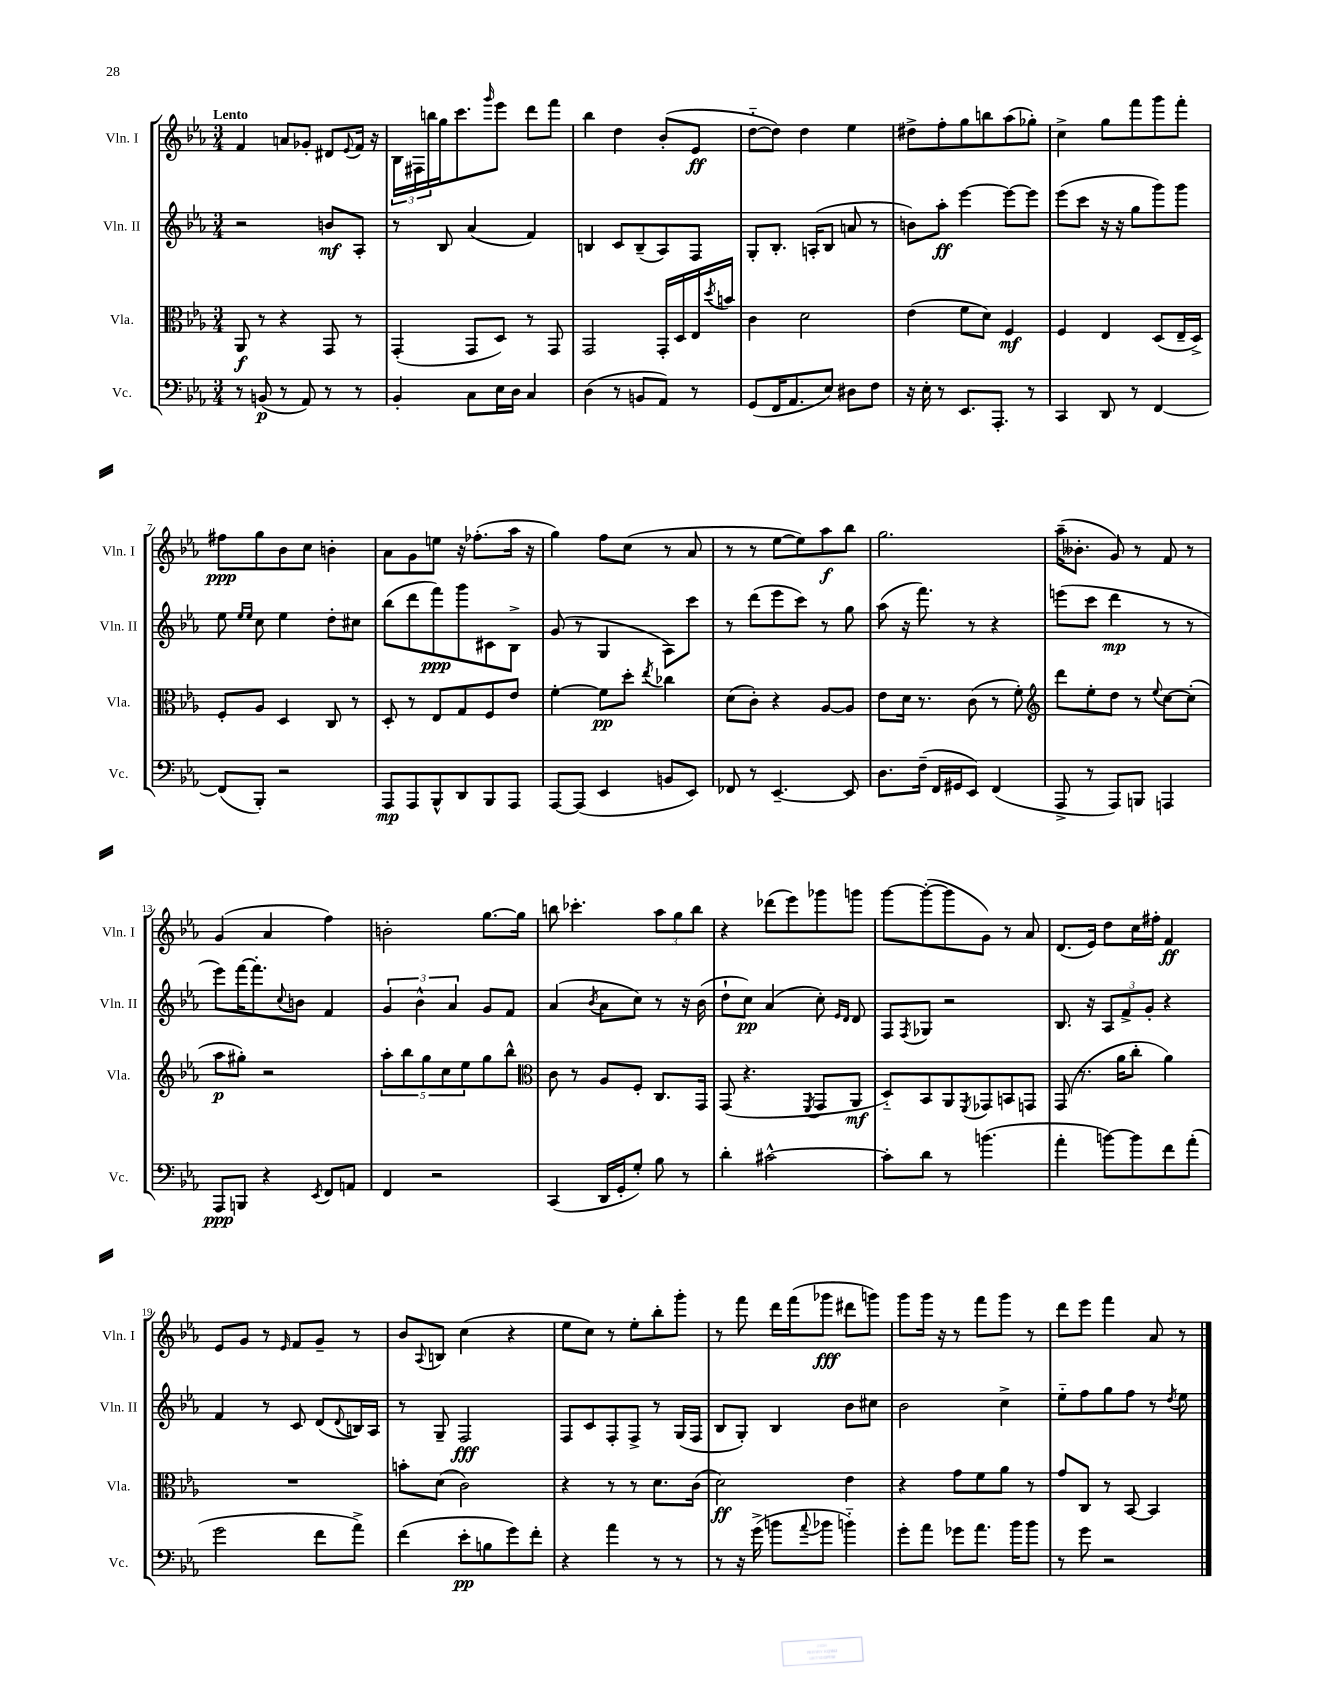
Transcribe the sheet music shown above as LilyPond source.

<<
\new StaffGroup <<
\new Staff = "s0" \with { instrumentName = "Vln. I" shortInstrumentName = "Vln. I" } {
    \clef treble \key ees \major \numericTimeSignature \time 3/4 \tempo "Lento"
    f'4 a'8 ges'8-. dis'8 \appoggiatura { ees'8 } f'16 r16 |
    \tuplet 3/2 { bes16 fis16 b''16 } g''16 c'''8. \grace { g'''16 } ees'''8 d'''8 f'''8 |
    bes''4 d''4 bes'8-.( ees'8\ff |
    d''8~-_ d''8) d''4 ees''4 |
    dis''8-> f''8-. g''8 b''8 aes''8( ges''8-.) |
    c''4-> g''8 f'''8 g'''8 f'''8-. |
    fis''8\ppp g''8 bes'8 c''8 b'4-. |
    aes'8 g'8 e''8 r16 fes''8.-.( aes''16 r16 |
    g''4) f''8 c''8( r8 aes'8 |
    r8 r8 ees''8~ ees''8) aes''8\f bes''8 |
    g''2. |
    aes''16--( beses'8.-. g'8) r8 f'8 r8 |
    g'4( aes'4 f''4) |
    b'2-. g''8.~ g''16 |
    b''8 ces'''4.-. \tuplet 3/2 { aes''8 g''8 b''8 } |
    r4 des'''8( ees'''8) ges'''8 g'''8 |
    g'''8~ g'''8~-.( g'''8 g'8) r8 aes'8 |
    d'8.( ees'16) d''8 c''16 fis''16-. f'4\ff |
    ees'8 g'8 r8 \grace { ees'16 } f'8 g'8-- r8 |
    bes'8 \appoggiatura { aes8 } b8 c''4( r4 |
    ees''8 c''8) r8 ees''8-. bes''8-. g'''8-. |
    r8 f'''8 d'''16 f'''16( ges'''8\fff dis'''8 g'''8) |
    g'''8 g'''16 r16 r8 f'''8 g'''8 r8 |
    d'''8 ees'''8 f'''4 aes'8 r8 \bar "|." |
}
\new Staff = "s1" \with { instrumentName = "Vln. II" shortInstrumentName = "Vln. II" } {
    \clef treble \key ees \major \numericTimeSignature \time 3/4
    r2 b'8\mf aes8-. |
    r8 bes8 aes'4( f'4) |
    b4 c'8 b8--( aes8) f8 |
    g8-. bes8.-. a16-.( bes8 a'8 r8 |
    b'8) aes''8-.\ff ees'''4~ ees'''8~ ees'''8 |
    ees'''8( c'''8 r16 r16 g''8 g'''8) g'''8 |
    ees''8 \grace { ees''16 ees''16 } c''8 ees''4 d''8-. cis''8 |
    bes''8( d'''8 f'''8\ppp) g'''8 cis'8 bes8-> |
    g'8( r8 g4 aes8) c'''8 |
    r8 d'''8( ees'''8 c'''8) r8 g''8 |
    aes''8( r16 f'''8.) r8 r4 |
    e'''8( c'''8 d'''4\mp r8 r8 |
    ees'''8) f'''16~ f'''8.-. \appoggiatura { c''8 } b'8 f'4 |
    \tuplet 3/2 { g'4 bes'4-^ aes'4 } g'8 f'8 |
    aes'4( \acciaccatura { bes'8 } aes'8 c''8) r8 r16 bes'16( |
    d''8-! c''8\pp) aes'4( c''8-.) \grace { ees'16 d'16 } d'8 |
    f8 \acciaccatura { f8 } ges8 r2 |
    bes8. r16 \tuplet 3/2 { aes8 f'8-> g'8-. } r4 |
    f'4 r8 c'8 d'8( \appoggiatura { d'8 } b16) aes16 |
    r8 g8-- f2\fff |
    f8 c'8 f8-. f8-> r8 g16( f16 |
    bes8 g8-.) bes4 bes'8 cis''8 |
    bes'2 c''4-> |
    ees''8-_ f''8 g''8 f''8 r8 \acciaccatura { d''8 } ees''8 \bar "|." |
}
\new Staff = "s2" \with { instrumentName = "Vla." shortInstrumentName = "Vla." } {
    \clef alto \key ees \major \numericTimeSignature \time 3/4
    aes,8\f r8 r4 g,8 r8 |
    g,4-.( g,8 d8) r8 g,8 |
    g,2 g,16-. d16 ees16 \acciaccatura { d''8 } b'16 |
    c'4 d'2 |
    ees'4( f'8 d'8) f4\mf |
    f4 ees4 d8( ees16-- d16->) |
    f8-. aes8 d4 c8 r8 |
    d8-. r8 ees8 g8 f8 ees'8 |
    f'4~-. f'8\pp d''8-. \acciaccatura { ees''8 } ces''4 |
    d'8( c'8-.) r4 aes8~ aes8 |
    ees'8 d'16 r8. c'8( r8 f'8-.) |
    \clef treble d'''8 ees''8-. d''8 r8 \appoggiatura { ees''8 } c''8~ c''8-.( |
    aes''8\p gis''8-.) r2 |
    \tuplet 5/4 { aes''8-. bes''8 g''8 c''8 ees''8 } g''8 bes''8-^ |
    \clef alto c'8 r8 aes8 f8-. c8. g,16 |
    g,8( r4. \acciaccatura { f,8 } g,8 aes,8\mf |
    d8-_) bes,8 aes,8 \acciaccatura { f,8 } ges,8 b,8 g,8 |
    g,8( r8. aes'16 c''8-. aes'4) |
    R2. |
    b'8-. d'8( c'2) |
    r4 r8 r8 d'8. c'16( |
    d'2\ff) ees'4 |
    r4 g'8 f'8 aes'8 r8 |
    g'8 c8 r8 bes,8~ bes,4 \bar "|." |
}
\new Staff = "s3" \with { instrumentName = "Vc." shortInstrumentName = "Vc." } {
    \clef bass \key ees \major \numericTimeSignature \time 3/4
    r8 b,8\p( r8 aes,8) r8 r8 |
    bes,4-. c8 ees16 d16 c4 |
    d4( r8 b,8 aes,8) r8 |
    g,8( f,16 aes,8. ees8) dis8 f8 |
    r16 ees16-. r8 ees,8. aes,,8.-. r8 |
    c,4 d,8 r8 f,4~ |
    f,8( bes,,8-.) r2 |
    aes,,8\mp aes,,8 bes,,8-^ d,8 bes,,8 aes,,8 |
    aes,,8~ aes,,8( ees,4 b,8 ees,8) |
    fes,8 r8 ees,4.~-- ees,8 |
    d8. f16--( f,16 gis,16 ees,8) f,4( |
    aes,,8-> r8 aes,,8) b,,8 a,,4 |
    aes,,8\ppp b,,8 r4 \acciaccatura { ees,8 } f,8 a,8 |
    f,4 r2 |
    c,4( d,16 g,16-. g8-.) bes8 r8 |
    d'4-. cis'2~-^ |
    cis'8-. d'8 r8 b'4.( |
    aes'4-. b'8~) b'8 f'8 aes'8-.( |
    g'2 f'8 aes'8->) |
    f'4( ees'8-.\pp b8 g'8) f'8-. |
    r4 aes'4 r8 r8 |
    r8 r16 g'16->( b'8 \appoggiatura { aes'8 } bes'8 b'4-_) |
    g'8-. aes'8 ges'8 aes'8. bes'16 bes'8 |
    r8 g'8 r2 \bar "|." |
}
>>
>>
